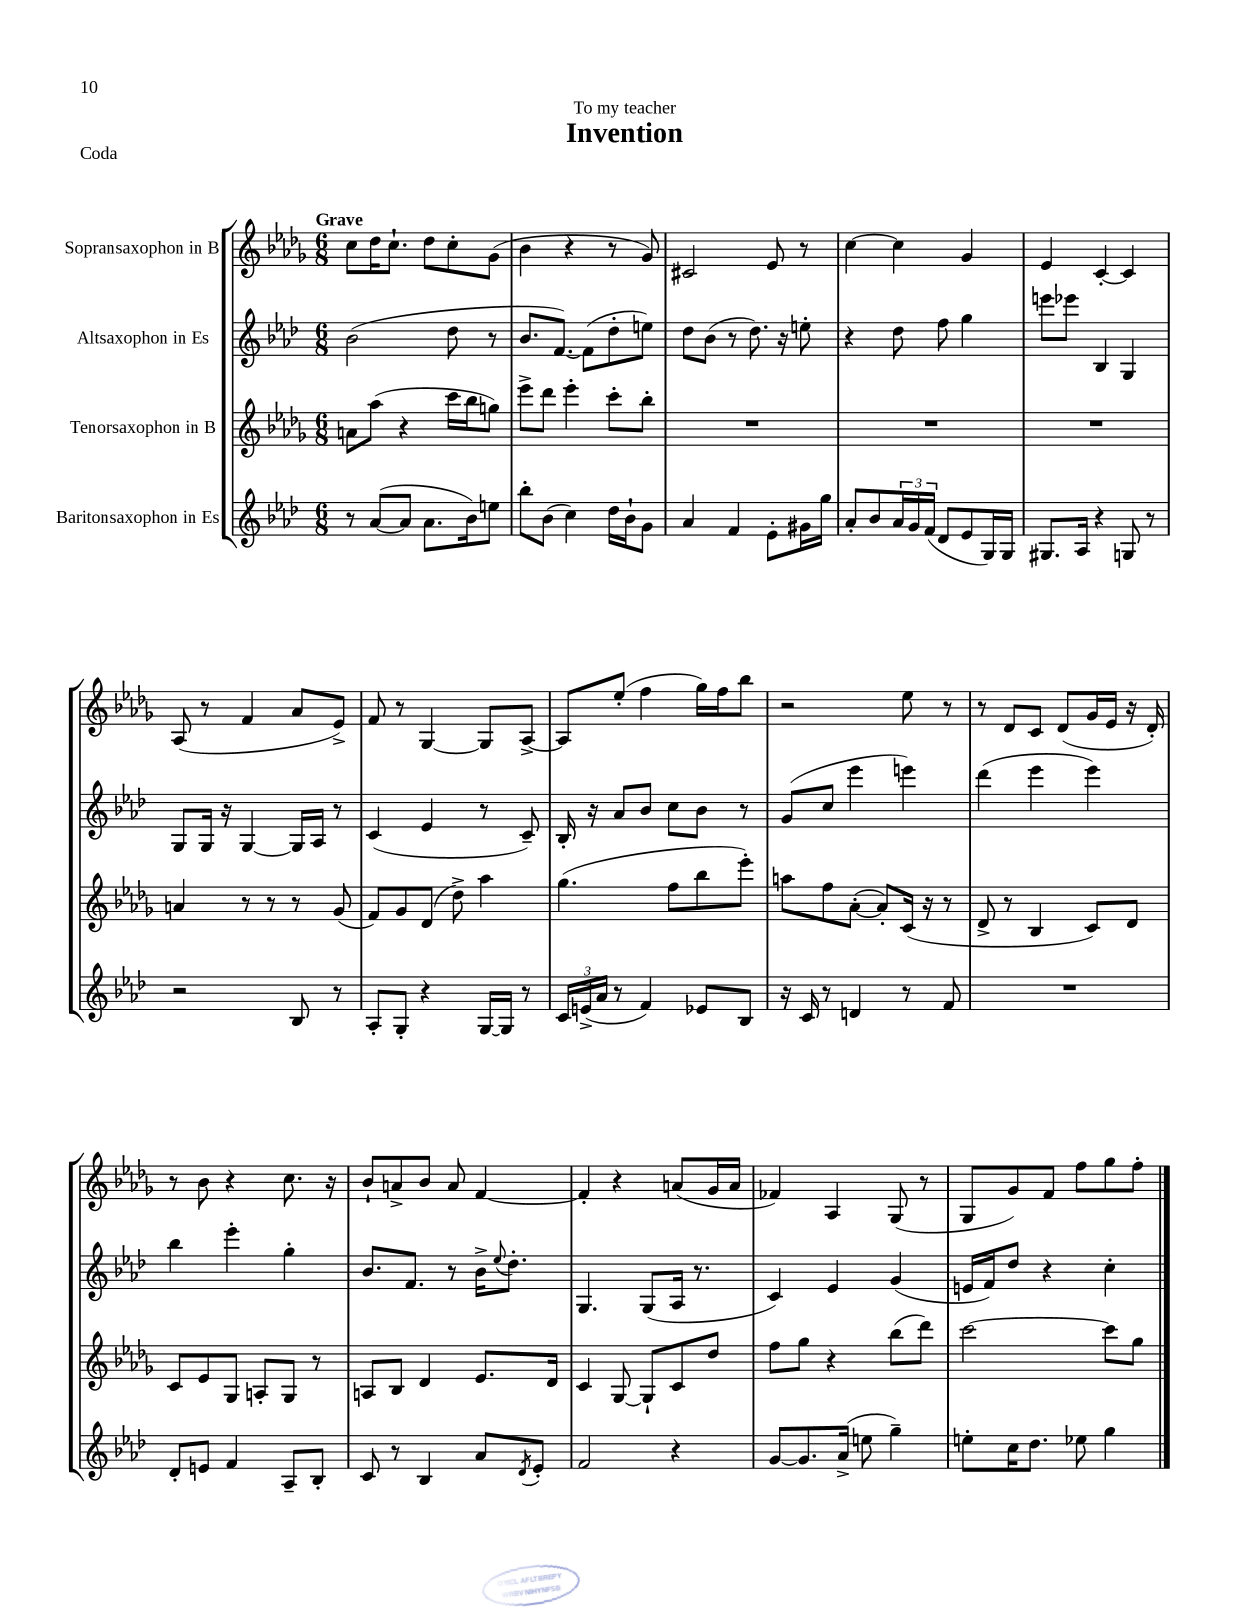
\header { title = "Invention" dedication = "To my teacher" piece = "Coda" }
<<
\new StaffGroup <<
\new Staff = "s0" \with { instrumentName = "Sopransaxophon in B" } {
    \clef treble \key des \major \numericTimeSignature \time 6/8 \tempo "Grave"
    c''8 des''16 c''8.-! des''8 c''8-. ges'8( |
    bes'4 r4 r8 ges'8) |
    cis'2 ees'8 r8 |
    c''4~ c''4 ges'4 |
    ees'4 c'4~-. c'4 |
    aes8( r8 f'4 aes'8 ees'8->) |
    f'8 r8 ges4~ ges8 aes8~-> |
    aes8 ees''8-.( f''4 ges''16) f''16 bes''8 |
    r2 ees''8 r8 |
    r8 des'8 c'8 des'8( ges'16 ees'16 r16 des'16-.) |
    r8 bes'8 r4 c''8. r16 |
    bes'8-! a'8-> bes'8 a'8 f'4~ |
    f'4-. r4 a'8( ges'16 a'16 |
    fes'4) aes4 ges8( r8 |
    ges8 ges'8) f'8 f''8 ges''8 f''8-. \bar "|." |
}
\new Staff = "s1" \with { instrumentName = "Altsaxophon in Es" } {
    \clef treble \key aes \major \numericTimeSignature \time 6/8
    bes'2( des''8 r8 |
    bes'8. f'8.~) f'8( des''8-. e''8) |
    des''8 bes'8( r8 des''8.) r16 e''8-. |
    r4 des''8 f''8 g''4 |
    e'''8 ees'''8 bes4 g4 |
    g8 g16 r16 g4~ g16 aes16 r8 |
    c'4( ees'4 r8 c'8--) |
    bes16-. r16 aes'8 bes'8 c''8 bes'8 r8 |
    g'8( c''8 ees'''4 e'''4) |
    des'''4( ees'''4 ees'''4) |
    bes''4 ees'''4-. g''4-. |
    bes'8. f'8. r8 bes'16-> \appoggiatura { ees''8 } des''8.-. |
    g4. g8( aes16 r8. |
    c'4) ees'4 g'4( |
    e'16 f'16) des''8 r4 c''4-. \bar "|." |
}
\new Staff = "s2" \with { instrumentName = "Tenorsaxophon in B" } {
    \clef treble \key des \major \numericTimeSignature \time 6/8
    a'8 aes''8( r4 c'''16 bes''16 g''8) |
    ees'''8-> des'''8 ees'''4-. c'''8-. bes''8-. |
    R2. |
    R2. |
    R2. |
    a'4 r8 r8 r8 ges'8( |
    f'8) ges'8 des'8( des''8->) aes''4 |
    ges''4.( f''8 bes''8 ees'''8-.) |
    a''8 f''8 aes'8~-.( aes'8-.) c'16( r16 r8 |
    des'8-> r8 bes4 c'8) des'8 |
    c'8 ees'8 ges8 a8-. ges8 r8 |
    a8 bes8 des'4 ees'8. des'16 |
    c'4 ges8~ ges8-! c'8 des''8 |
    f''8 ges''8 r4 bes''8( des'''8) |
    c'''2~ c'''8 ges''8 \bar "|." |
}
\new Staff = "s3" \with { instrumentName = "Baritonsaxophon in Es" } {
    \clef treble \key aes \major \numericTimeSignature \time 6/8
    r8 aes'8~( aes'8 aes'8. bes'16) e''8 |
    bes''8-. bes'8( c''4) des''16 bes'16-! g'8 |
    aes'4 f'4 ees'8-. gis'16 g''16 |
    aes'8-. bes'8 \tuplet 3/2 { aes'16 g'16 f'16( } des'8 ees'8 g16) g16 |
    gis8. aes16 r4 g8 r8 |
    r2 bes8 r8 |
    aes8-. g8-. r4 g16~ g16 r8 |
    \tuplet 3/2 { c'16 e'16->( aes'16 } r8 f'4) ees'8 bes8 |
    r16 c'16 r8 d'4 r8 f'8 |
    R2. |
    des'8-. e'8 f'4 aes8-- bes8-. |
    c'8 r8 bes4 aes'8 \acciaccatura { des'8 } ees'8-. |
    f'2 r4 |
    g'8~ g'8. aes'16->( e''8 g''4--) |
    e''8-. c''16 des''8. ees''8 g''4 \bar "|." |
}
>>
>>
\layout { \context { \Score \remove "Bar_number_engraver" } }
